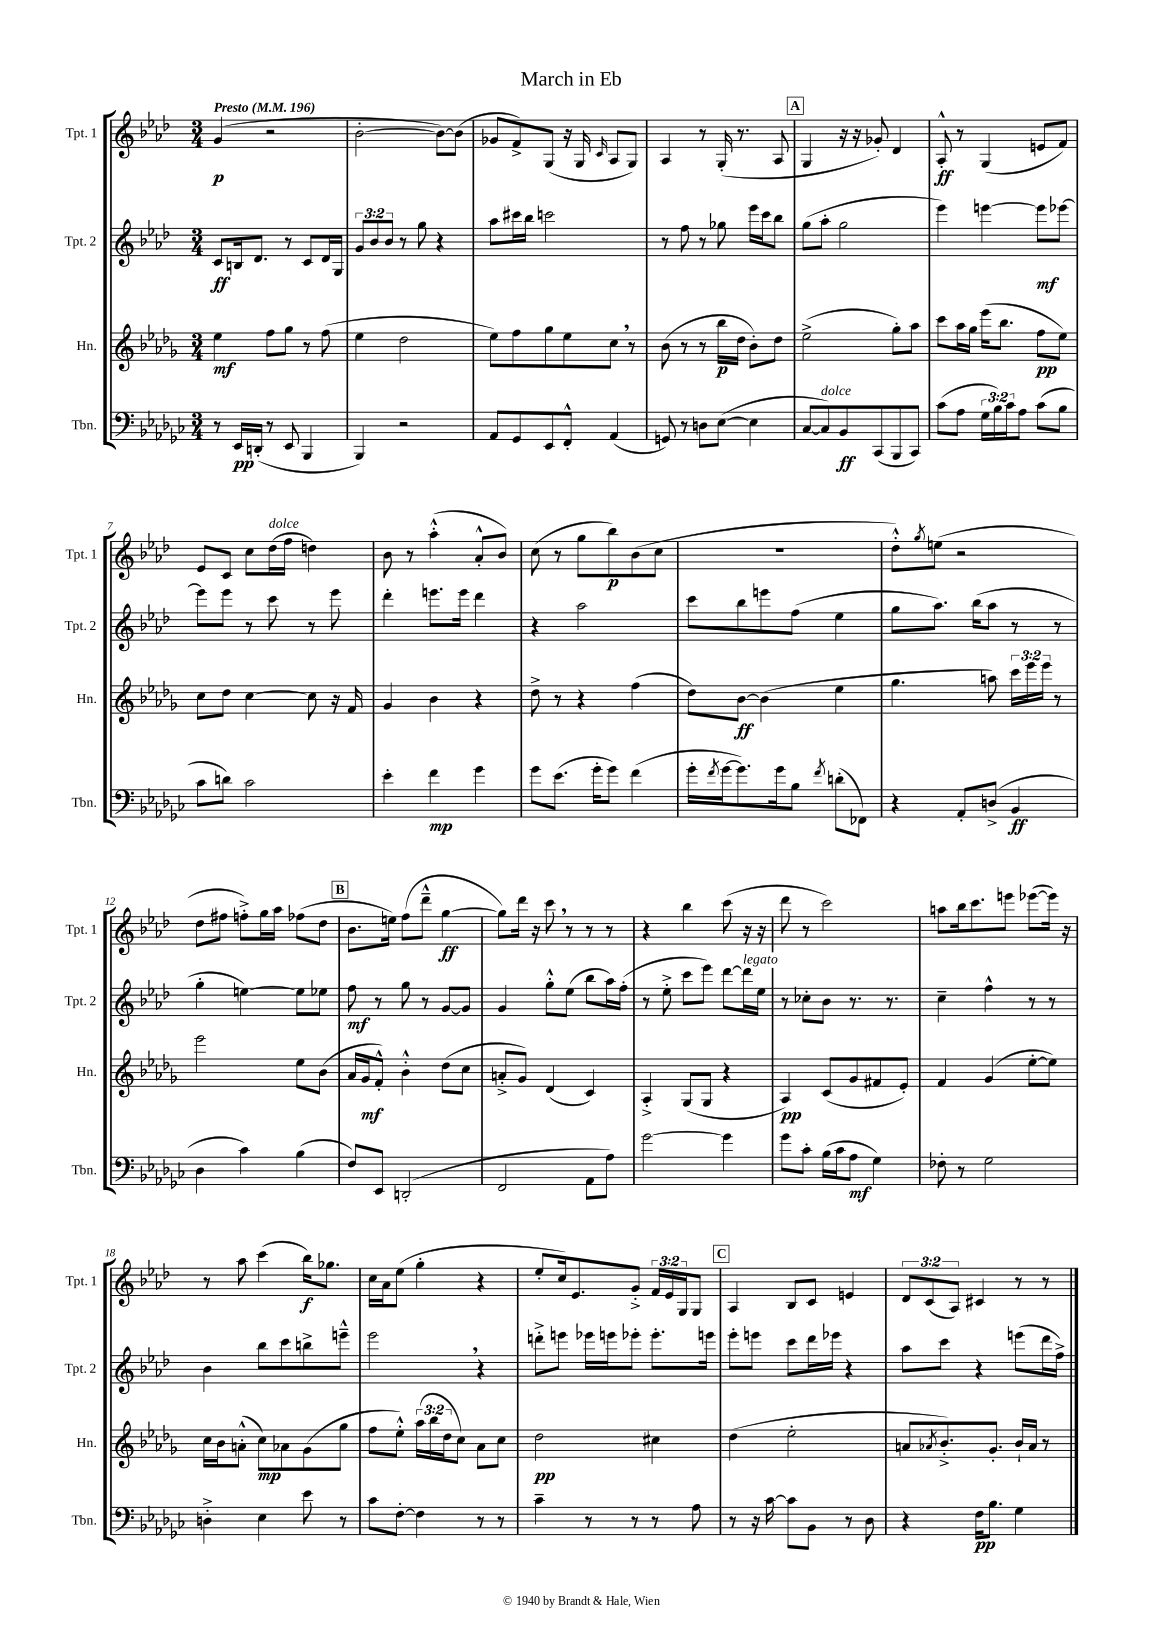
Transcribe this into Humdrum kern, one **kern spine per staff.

**kern	**kern	**kern	**kern
*staff4	*staff3	*staff2	*staff1
*clefF4	*clefG2	*clefG2	*clefG2
*k[b-e-a-d-g-c-]	*k[b-e-a-d-g-]	*k[b-e-a-d-]	*k[b-e-a-d-]
*M3/4	*M3/4	*M3/4	*M3/4
*MM196	*MM196	*MM196	*MM196
8r	4ee-	8c	(4g
16EE-	.	16B	.
(16DD'	.	8.d-	.
8r	8ff	.	2r
8EE-	8gg-	8r	.
4BBB-	8r	8c	.
.	(8ff	16d-	.
.	.	16G	.
=	=	=	=
4BBB-)	4ee-	12g	[2b-'
.	.	12b-	.
.	.	12b-	.
2r	2dd-	8r	.
.	.	8gg	.
.	.	4r	8b-_)
.	.	.	(8b-]
=	=	=	=
8AA-	8ee-)	8aa-	8g-
8GG-	8ff	16ccc#	8f^)
.	.	16bb-	.
8EE-	8gg-	2ccc	(8G
8FF'^^	8ee-	.	16r
.	.	.	16G
.	.	.	16qqc
(4AA-	8cc	.	8A-
.	8r	.	8G)
=	=	=	=
8GG)	(8b-	8r	4A-
8r	8r	8ff	.
8D	8r	8r	8r
([8E-	16bb-	8gg-	(16G'
.	16dd-	.	8.r
4E-]	8b-')	16eee-	.
.	.	16ccc	.
.	8dd-	8bb-	8A-
=	=	=	=
[8C-	(2ee-^	(8gg	4G
8C-])	.	8aa-'	.
8BB-	.	2gg	16r
.	.	.	16r
(8CC-	.	.	8g-')
8BBB-	8gg-')	.	4d-
8CC-)	8aa-	.	.
=	=	=	=
(8c-	8ccc	4eee-)	8A-'^^
8A-	16aa-	.	8r
.	16gg-	.	.
24G-	(16eee-	[4eee	(4G
24B-)	.	.	.
.	8.bb-	.	.
24c-	.	.	.
8A-	.	.	.
(8c-	8ff	8eee]	8e
8B-	8ee-)	[8eee-	8f)
=	=	=	=
8c-	8cc	8eee-]	8e-
8d)	8dd-	8eee-	8c
2c-	[4cc	8r	8cc
.	.	8ccc	(16dd-
.	.	.	16ff
.	8cc]	8r	4dd)
.	16r	8eee-	.
.	16f	.	.
=	=	=	=
4e-'	4g-	4ddd-'	8b-
.	.	.	8r
4f	4b-	8.eee	(4aa-'^^
.	.	16eee	.
4g-	4r	4ddd-	8a-'^^
.	.	.	8b-)
=	=	=	=
8g-	8dd-^	4r	(8cc
(8.e-	8r	.	8r
.	4r	2aa-	8gg
16g-'	.	.	.
8g-)	.	.	8bb-)
(4f	(4ff	.	(8b-
.	.	.	8cc
=	=	=	=
16g-'	8dd-)	8ccc	2.r
8qf	.	.	.
[16g-	.	.	.
8.g-])	[8b-	8bb-	.
.	(4b-]	8eee	.
16g-	.	.	.
8B-	.	(8ff	.
8qf	.	.	.
(8d'	4ee-	4ee-	.
8FF-)	.	.	.
=	=	=	=
4r	4.gg-	8gg	8dd-'^^)
.	.	.	8qgg
.	.	8.aa-)	(8ee
8AA-'	.	.	2r
.	.	(16bb-	.
(8D^	8aa)	8aa-	.
4BB-	24ccc	8r	.
.	24eee-	.	.
.	24eee-	.	.
.	8r	8r	.
=	=	=	=
4D-	2eee-	4gg'	8dd-
.	.	.	8ff#
4c-)	.	[4ee)	8ff'^)
.	.	.	16gg
.	.	.	16aa-
(4B-	8ee-	8ee]	(8ff-
.	(8b-	8ee-	8dd-
=	=	=	=
8F)	16a-	8ff	8.b-
.	16g-	.	.
8EE-	8f'^^)	8r	.
.	.	.	16ee)
(2DD'	4b-'^^	8gg	(8ff
.	.	8r	8ddd-~^^
.	(8dd-	[8g	[4gg
.	8cc	8g]	.
=	=	=	=
2FF	8a'^	4g	8gg])
.	8g-)	.	16ddd-
.	.	.	16r
.	(4d-	8gg'^^	8ccc
.	.	(8ee-	8r
8AA-	4c)	8bb-	8r
8A-)	.	16aa-)	8r
.	.	(16ff'	.
=	=	=	=
[2g-	4A-'^	8r	4r
.	.	8ee-'^	.
.	(8G-	8ccc	4bb-
.	8G-	8eee-)	.
4g-]	4r	[8ddd-	(8ccc
.	.	16ddd-]	16r
.	.	16ee-	16r
=	=	=	=
8g-	4A-)	8r	8ddd-
8c-'	.	8cc-'	8r
(16B-	(8c	8b-	2ccc)
16c-	.	.	.
8A-	8g-	8.r	.
4G-)	8f#	.	.
.	.	8.r	.
.	8e-')	.	.
=	=	=	=
8F-'	4f	4cc~	8aa
8r	.	.	16bb-
.	.	.	8.ccc
2G-	(4g-	4ff^^	.
.	.	.	8eee
.	[8ee-'	8r	([8eee-
.	8ee-])	8r	16eee-])
.	.	.	16r
=	=	=	=
4D'^	16cc	4b-	8r
.	16b-	.	.
.	(8a'^^	.	8aa-
4E-	8cc)	8bb-	(4ccc
.	8a-	8ccc	.
8e-	(8g-	8bb^	16bb-)
.	.	.	8.gg-
8r	8gg-	8eee~^^	.
=	=	=	=
8c-	8ff	2eee-	16cc
.	.	.	16a-
[8F'	8ee-'^^)	.	(8ee-
4F]	(24aa-	.	4gg'
.	24bb-	.	.
.	24dd-	.	.
.	8cc)	.	.
8r	8a-	4r	4r
8r	8cc	.	.
=	=	=	=
4c-~	2dd-	8ddd'^	8ee-'
.	.	8eee	16cc)
.	.	.	8.e-
8r	.	16eee-	.
.	.	16eee	.
8r	.	8eee-'	8g'^
8r	4cc#	8.eee-'	24f
.	.	.	24e-
.	.	.	24G
8A-	.	.	8G
.	.	16eee	.
=	=	=	=
8r	(4dd-	8eee-'	4A-
16r	.	8eee	.
[16c-	.	.	.
8c-]	2ee-'	8ccc	8B-
8BB-	.	16ddd-	8c
.	.	16eee-	.
8r	.	4r	4e
8D-	.	.	.
=	=	=	=
4r	8a	8aa-	12d-
.	.	.	(12c
.	8qa-	.	.
.	8.b-'^)	8ccc	.
.	.	.	12A-)
16F	.	4r	4c#
8.B-	8.g-'	.	.
4G-	16b-`	(8eee	8r
.	16a-	.	.
.	8r	16ddd-	8r
.	.	16ff^)	.
==	==	==	==
*-	*-	*-	*-
